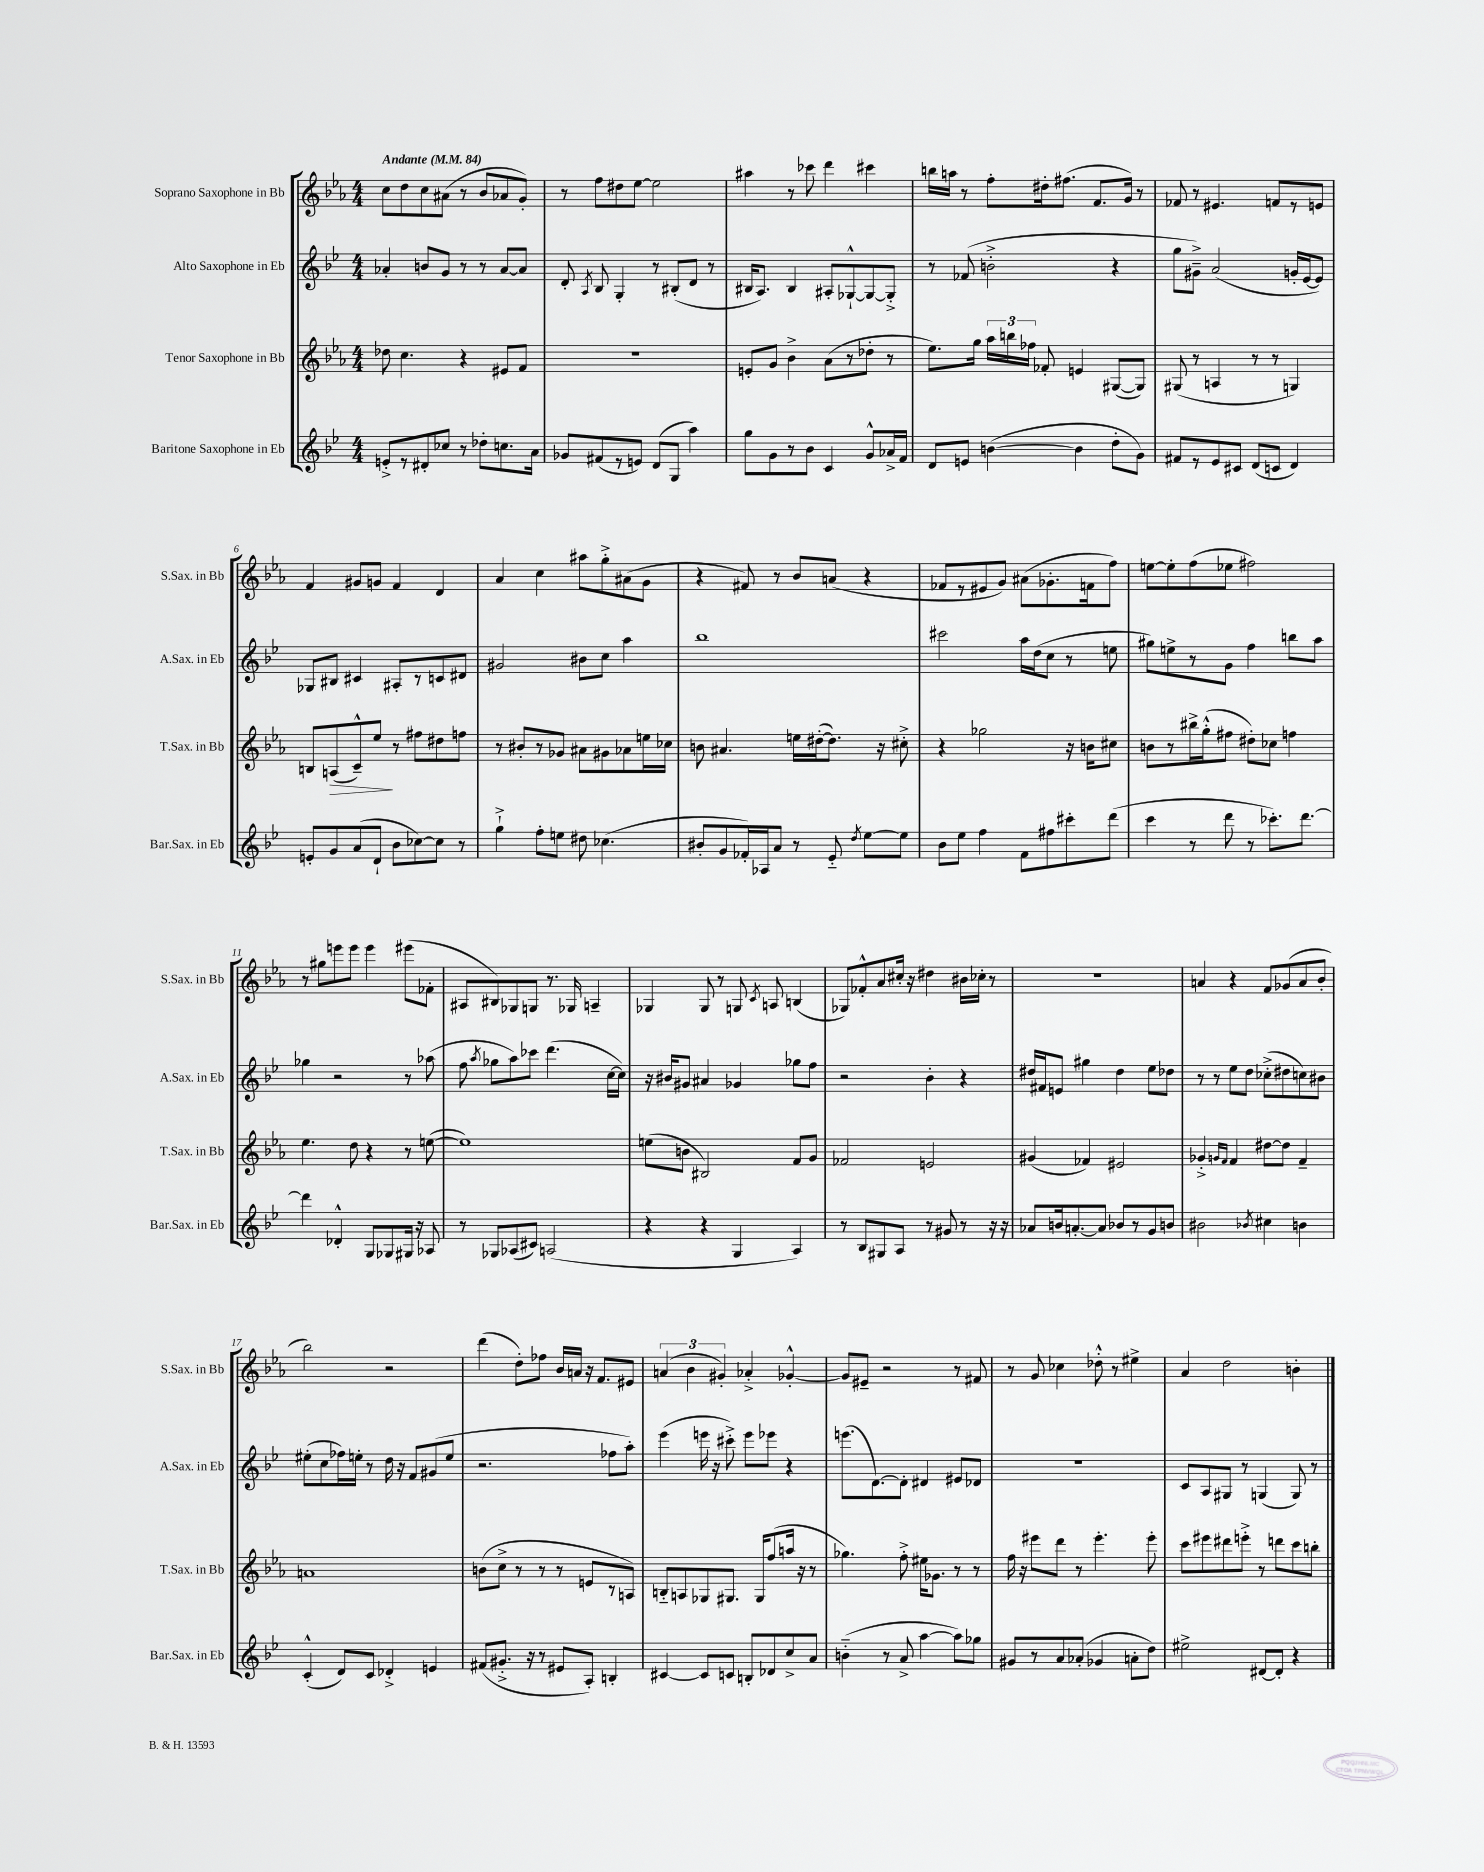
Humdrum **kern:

**kern	**kern	**kern	**kern
*staff4	*staff3	*staff2	*staff1
*clefG2	*clefG2	*clefG2	*clefG2
*k[b-e-]	*k[b-e-a-]	*k[b-e-]	*k[b-e-a-]
*M4/4	*M4/4	*M4/4	*M4/4
*MM84	*MM84	*MM84	*MM84
8e'^	8dd-	4a-'	8cc
8r	4.cc	.	8dd
8d#'	.	8b	8cc
8cc-	.	8g	(8a#
8r	4r	8r	8r
8dd-'	.	8r	8b-
8.cc	8e#	[8a-	8a-
.	8f	8a-]	8g')
16a	.	.	.
=	=	=	=
8g-	1r	8d'	8r
.	.	8qA	.
(8f#	.	8B-	8ff
8r	.	4G'	8dd#
8e)	.	.	[8ee-
(8d	.	8r	2ee-]
8G	.	(8B#'	.
4aa)	.	8d	.
.	.	8r	.
=	=	=	=
8gg	8e'	16B#	4aa#
.	.	8.A)	.
8g	8g	.	.
8r	4b-^	4B#	8r
8b-	.	.	8ccc-
4c	(8a-	8A#'	4ddd
.	8r	[8G-`^^	.
8g^^	8dd-'	8G-_	4ccc#
16a-^	8r	8G-'^]	.
16f	.	.	.
=	=	=	=
8d	8.ee-)	8r	16bb
.	.	.	16aa
8e	.	(8f-	8r
.	16gg	.	.
([4b	24aa-	2b'^	8ff'
.	24bb	.	.
.	24ff-	.	.
.	8f-'	.	16dd#'
.	.	.	(8.ff#
4b]	4e	.	.
.	.	.	8.f
8dd'	([8G#	4r	.
.	.	.	16g)
8g)	8G#])	.	8r
=	=	=	=
8f#	(8G#	8gg	8f-
8r	8r	8g#~^)	8r
8e-	4A	(2a	4.e#
8c#	.	.	.
(8d	8r	.	.
8c	8r	.	8f
4d)	4G)	16g'	8r
.	.	[16e-	.
.	.	8e-])	8e
=	=	=	=
8e'	8B	8G-	4f
8g	(8A	8B#	.
(8a	8c~^^)	4c#	8g#
8d`	8ee-	.	8g
8b-	8r	8A#'	4f
[8cc-)	8ff#	8r	.
8cc-]	8dd#	8c	4d
8r	8ff	8d#	.
=	=	=	=
4gg`^	8r	2g#	4a-
.	8b#'	.	.
8ff'	8r	.	4cc
8ee	8g-	.	.
8dd#	8a#	8b#	8aa#
(4.cc-	8g#	8cc	8gg'^
.	8a-	4aa	(8a#
.	16ee	.	8g
.	16cc-	.	.
=	=	=	=
8b#'	8b	1bb-	4r
8g	4.a#	.	.
16f-')	.	.	8f#)
16A-	.	.	.
8a	.	.	8r
8r	16ee	.	8b-
.	([16dd#'	.	.
8e-'~	8.dd#])	.	(8a
8qdd	.	.	.
[8ee-	.	.	4r
.	16r	.	.
8ee-]	8cc#'^	.	.
=	=	=	=
8b-	4r	2ccc#	8f-
8ee-	.	.	8r
4ff	2gg-	.	8e#
.	.	.	8g)
8f	.	16aa	(8a#
.	.	(16dd	.
8ff#	.	8cc	8.g-'
8ccc#'	16r	8r	.
.	16b	.	16f
(8ddd	8cc#	8ee	8ff)
=	=	=	=
4ccc	8b	8gg#)	[8ee
.	8r	8ee^	8ee']
8r	16bb#^	8r	(8ff
.	(16gg'^^	.	.
8ddd	8ff#	8g	8ee-
8r	8dd#')	4ff	2ff#)
8.ccc-')	8cc-	.	.
.	4ff	8bb	.
[8.ddd	.	.	.
.	.	8aa	.
=	=	=	=
4ddd]	4.ee-	4gg-	8r
.	.	.	8gg#
4d-'^^	.	2r	8eee
.	8dd	.	8eee
8G	4r	.	4eee
8G-	.	.	.
16G#	8r	8r	(8eee#
16r	.	.	.
8A-	([8ee	(8aa-	8f-'
=	=	=	=
8r	1ee])	8ff	8A#
.	.	8qaa	.
8G-	.	8gg-	8B#)
(8A-	.	8aa)	8G-
8c#)	.	8ccc-	8G
(2A	.	(4.ddd	8.r
.	.	.	16G-
.	.	.	4A~
.	.	[16cc	.
.	.	16cc])	.
=	=	=	=
4r	(8ee	16r	4G-
.	.	16b#	.
.	8b	8g#	.
4r	2B#)	4a#	8G-
.	.	.	8r
4G	.	4g-	8G
.	.	.	8qc
.	.	.	8A
4A)	8f	8gg-	(4B
.	8g	8ff	.
=	=	=	=
8r	2f-	2r	8G-)
8B-	.	.	8f-'^^
8G#	.	.	8a-
8A	.	.	16cc#'
.	.	.	16r
8r	2e	4b-'	4dd#
8g#	.	.	.
8r	.	4r	16b#
.	.	.	16cc-'
16r	.	.	8r
16r	.	.	.
=	=	=	=
8a-	(4g#	16dd#	1r
.	.	16f#	.
16b	.	8e	.
[8.a'	.	.	.
.	4f-)	4gg#	.
8a]	.	.	.
8b-	2e#	4dd#	.
8r	.	.	.
8g	.	8ee-	.
8b	.	8dd-	.
=	=	=	=
2b#	4g-'^	8r	4a
.	.	8r	.
.	16qqg	.	.
.	16qqf	.	.
.	4f	8ee-	4r
.	.	8dd	.
8qb-	.	.	.
4cc#	[8dd#	(8cc-'^	8f
.	8dd#]	8dd#	(8g-
4b	4f~	8cc)	8a
.	.	8b#	8b-'
=	=	=	=
(4c'^^	1a	(8ee#'	2bb-)
.	.	8cc	.
8d)	.	16ff-)	.
.	.	16ee'	.
8c	.	8r	.
4d-'^	.	16dd	2r
.	.	16r	.
.	.	8f	.
4e	.	(8g#	.
.	.	8ee	.
=	=	=	=
(8f#	(8b	2.r	(4ddd
8.g#'^	8cc^	.	.
.	8r	.	8dd')
16r	.	.	.
8r	8r	.	8ff-
8e#	8r	.	16b-
.	.	.	16a
8A')	8e	.	16r
.	.	.	8.f
4B'	8r	8ff-	.
.	8A)	8aa')	8e#
=	=	=	=
[4c#	8B'~	(4eee-	(6a
.	8A	.	.
.	.	.	6b-
8c#]	8G-	16eee	.
.	.	16r	.
.	.	.	6g#')
8c	8.G#	8ccc#'^)	.
8B'	.	8eee	4a-'^
.	16G#	.	.
8d-	(8ff	8eee-	.
8cc^	16aa	4r	[4g-'^^
.	16r	.	.
8a	8r	.	.
=	=	=	=
(4b'~	4.gg-)	(8.eee	8g-]
.	.	.	8e#~
.	.	[8.d)	.
8r	.	.	2r
8a^	8ff'^	8d']	.
[4aa	16ee#	4d#	.
.	8.g-	.	.
8aa])	8r	8e#	8r
8gg-	8r	8d-	8f#
=	=	=	=
8g#	16ff	1r	8r
.	16r	.	.
8r	8eee#	.	8g
8a	8ddd	.	4cc-
(8a-'	8r	.	.
4g-	4.eee#'	.	8dd-'^^
.	.	.	8r
8a'	.	.	4ee#^
8dd)	8eee#'	.	.
=	=	=	=
2ee#^	8ccc	8c	4a-
.	8eee#	8A	.
.	8ddd#	8G#	2dd
.	8eee'^	8r	.
[8d#	8r	(4G	.
8d#']	8ddd	.	.
4r	8ccc	8G)	4b'
.	8bb'	8r	.
==	==	==	==
*-	*-	*-	*-
